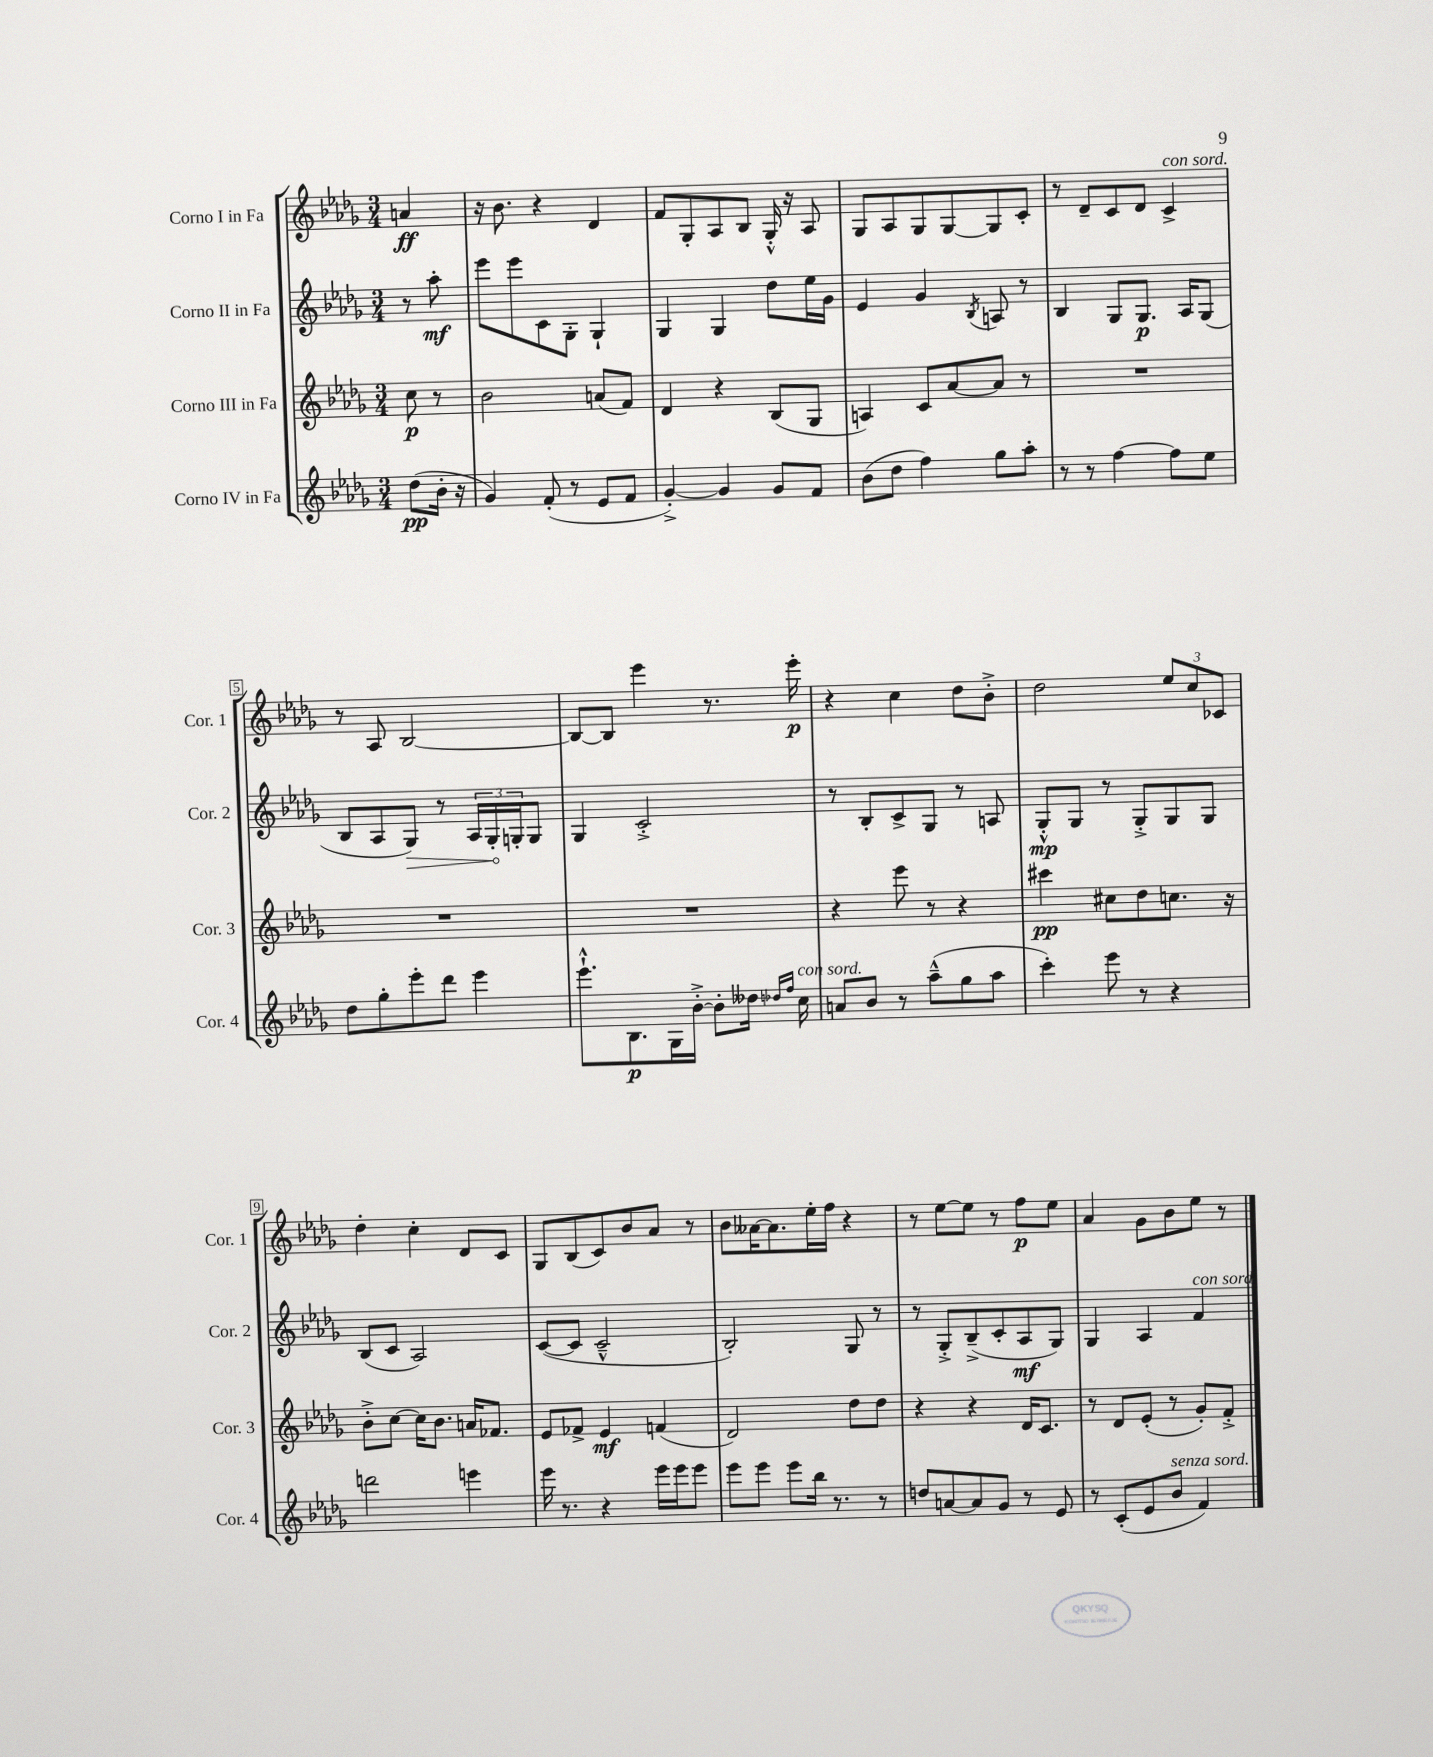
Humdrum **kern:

**kern	**dynam	**kern	**dynam	**kern	**dynam	**kern	**dynam
*part4	*part4	*part3	*part3	*part2	*part2	*part1	*part1
*staff4	*staff4	*staff3	*staff3	*staff2	*staff2	*staff1	*staff1
*I"Corno IV in Fa	*	*I"Corno III in Fa	*	*I"Corno II in Fa	*	*I"Corno I in Fa	*
*I'Cor. 4	*	*I'Cor. 3	*	*I'Cor. 2	*	*I'Cor. 1	*
*clefG2	*	*clefG2	*	*clefG2	*	*clefG2	*
*k[b-e-a-d-g-]	*	*k[b-e-a-d-g-]	*	*k[b-e-a-d-g-]	*	*k[b-e-a-d-g-]	*
*M3/4	*	*M3/4	*	*M3/4	*	*M3/4	*
=	=	=	=	=	=	=	=
(8dd-\L	pp	8cc\	p	8r	.	4an/	ff
16b-'\Jk	.	8r	.	8aa-'\	mf	.	.
16r	.	.	.	.	.	.	.
=1	=1	=1	=1	=1	=1	=1	=1
4g-/)	.	2b-\	.	8eee-\L	.	16r	.
.	.	.	.	.	.	8.b-\	.
.	.	.	.	8eee-\	.	.	.
(8f'/	.	.	.	8c\	.	4r	.
8r	.	.	.	8G-'\J	.	.	.
8e-/L	.	(8an/L	.	4G-`/	.	4d-/	.
8f/J	.	8f/J)	.	.	.	.	.
=2	=2	=2	=2	=2	=2	=2	=2
[4g-'^/)	.	4d-/	.	4G-/	.	8f/L	.
.	.	.	.	.	.	8G-'/	.
4g-/]	.	4r	.	4G-/	.	8A-/	.
.	.	.	.	.	.	8B-/J	.
8g-/L	.	(8B-/L	.	8dd-\L	.	16G-'^^/	.
.	.	.	.	.	.	16r	.
8f/J	.	8G-/J	.	16ee-\L	.	8A-/	.
.	.	.	.	16g-\JJ	.	.	.
=3	=3	=3	=3	=3	=3	=3	=3
(8b-\L	.	4An/)	.	4e-/	.	8G-/L	.
8dd-\J	.	.	.	.	.	8A-/	.
4ff\)	.	8c/L	.	4g-/	.	8G-/	.
.	.	[8a-/	.	.	.	[8G-/	.
.	.	.	.	8qB-/	.	.	.
8gg-\L	.	8a-/J]	.	8An/	.	8G-/]	.
8aa-'\J	.	8r	.	8r	.	8c'/J	.
=4	=4	=4	=4	=4	=4	=4	=4
8r	.	2.r	.	4B-/	.	8r	.
8r	.	.	.	.	.	8d-~/L	.
[4ff\	.	.	.	8G-/L	.	8c/	.
.	.	.	.	8.G-/J	p	8d-/J	.
!	!	!	!	!	!	!LO:TX:a:i:t=con sord.	!
8ff\L]	.	.	.	.	.	4c^/	.
.	.	.	.	16A-/KL	.	.	.
8ee-\J	.	.	.	(8G-/J	.	.	.
!!LO:LB:g=z
=5	=5	=5	=5	=5	=5	=5	=5
8dd-\L	.	2.r	.	8B-/L	.	8r	.
8gg-'\	.	.	.	8A-/	.	8A-/	.
!	!	!	!	!	!LO:HP:b	!	!
8eee-'\	.	.	.	8G-/J)	>	[2B-/	.
8ddd-\J	.	.	.	8r	.	.	.
4eee-\	.	.	.	24A-/LL	.	.	.
.	.	.	.	24G-'/	.	.	.
.	.	.	.	24Gn'/J	]	.	.
.	.	.	.	8G/J	.	.	.
=6	=6	=6	=6	=6	=6	=6	=6
8.eee-`^^\L	.	2.r	.	4G-/	.	8B-/L_	.
.	.	.	.	.	.	8B-/J]	.
8.B-\	p	.	.	.	.	.	.
.	.	.	.	2c'^/	.	4eee-\	.
16G-\L	.	.	.	.	.	.	.
[16b-'^\JJ	.	.	.	.	.	.	.
8b-'\L]	.	.	.	.	.	8.r	.
16dd--X\Jk	.	.	.	.	.	.	.
16qqdd-X/LL	.	.	.	.	.	.	.
16qqff/JJ	.	.	.	.	.	.	.
!LO:TX:a:i:t=con sord.	!	!	!	!	!	!	!
16cc\	.	.	.	.	.	16eee-'\	p
=7	=7	=7	=7	=7	=7	=7	=7
8an/L	.	4r	.	8r	.	4r	.
8b-/J	.	.	.	8B-'/L	.	.	.
8r	.	8eee-\	.	8c^/	.	4cc\	.
(8aa-~^^\L	.	8r	.	8G-/J	.	.	.
8gg-\	.	4r	.	8r	.	8dd-\L	.
8aa-\J	.	.	.	8An/	.	8b-'^\J	.
=8	=8	=8	=8	=8	=8	=8	=8
4ccc'\)	.	4ccc#X\	pp	8G-'^^/L	mp	2dd-\	.
.	.	.	.	8G-/J	.	.	.
8eee-\	.	8cc#X\L	.	8r	.	.	.
8r	.	8dd-\	.	8G-'^/L	.	.	.
4r	.	8.ccn\J	.	8G-/	.	12ee-/L	.
.	.	.	.	.	.	12cc/	.
.	.	.	.	8G-/J	.	.	.
.	.	.	.	.	.	12c-X/J	.
.	.	16r	.	.	.	.	.
!!LO:LB:g=z
=9	=9	=9	=9	=9	=9	=9	=9
2dddn\	.	8b-'^\L	.	(8B-/L	.	4dd-'\	.
.	.	[8cc\J	.	8c/J	.	.	.
.	.	16cc\KL]	.	2A-/)	.	4cc'\	.
.	.	8.b-\J	.	.	.	.	.
4eeen\	.	16an/KL	.	.	.	8d-/L	.
.	.	8.f-X/J	.	.	.	.	.
.	.	.	.	.	.	8c/J	.
=10	=10	=10	=10	=10	=10	=10	=10
16eee-\	.	8e-/L	.	([8c/L	.	8G-/L	.
8.r	.	.	.	.	.	.	.
.	.	8f-X^/J	.	8c/J]	.	(8B-/	.
4r	.	4e-/	mf	2c~^^/	.	8c/)	.
.	.	.	.	.	.	8b-/	.
16eee-\LL	.	(4fn/	.	.	.	8a-/J	.
16eee-\J	.	.	.	.	.	.	.
8eee-\J	.	.	.	.	.	8r	.
=11	=11	=11	=11	=11	=11	=11	=11
8eee-\L	.	2d-/)	.	2B-'/)	.	8b-\L	.
8eee-\J	.	.	.	.	.	[16a--X\K	.
.	.	.	.	.	.	8.a--\]	.
8eee-\L	.	.	.	.	.	.	.
16bb-\Jk	.	.	.	.	.	16ee-'\L	.
8.r	.	.	.	.	.	16ff\JJ	.
.	.	8dd-\L	.	8G-/	.	4r	.
8r	.	8dd-\J	.	8r	.	.	.
=12	=12	=12	=12	=12	=12	=12	=12
8ddn/L	.	4r	.	8r	.	8r	.
[8an/	.	.	.	8G-'^/L	.	[8ee-\L	.
8a/]	.	4r	.	(8B-~^/	.	8ee-\J]	.
8g-/J	.	.	.	8c'/	.	8r	.
8r	.	16d-/KL	.	8A-/	mf	8ff\L	p
.	.	8.c/J	.	.	.	.	.
8e-/	.	.	.	8G-/J)	.	8ee-\J	.
=13	=13	=13	=13	=13	=13	=13	=13
8r	.	8r	.	4G-/	.	4a-/	.
(8c'/L	.	8d-/L	.	.	.	.	.
8e-/	.	(8e-'/J	.	4A-/	.	8g-\L	.
!LO:TX:a:i:t=senza sord.	!	!	!	!	!	!	!
8b-/J	.	8r	.	.	.	8b-\	.
!	!	!	!	!LO:TX:a:i:t=con sord.	!	!	!
4f/)	.	8g-'/L)	.	4f/	.	8ee-\J	.
.	.	8f'^/J	.	.	.	8r	.
==	==	==	==	==	==	==	==
*-	*-	*-	*-	*-	*-	*-	*-
